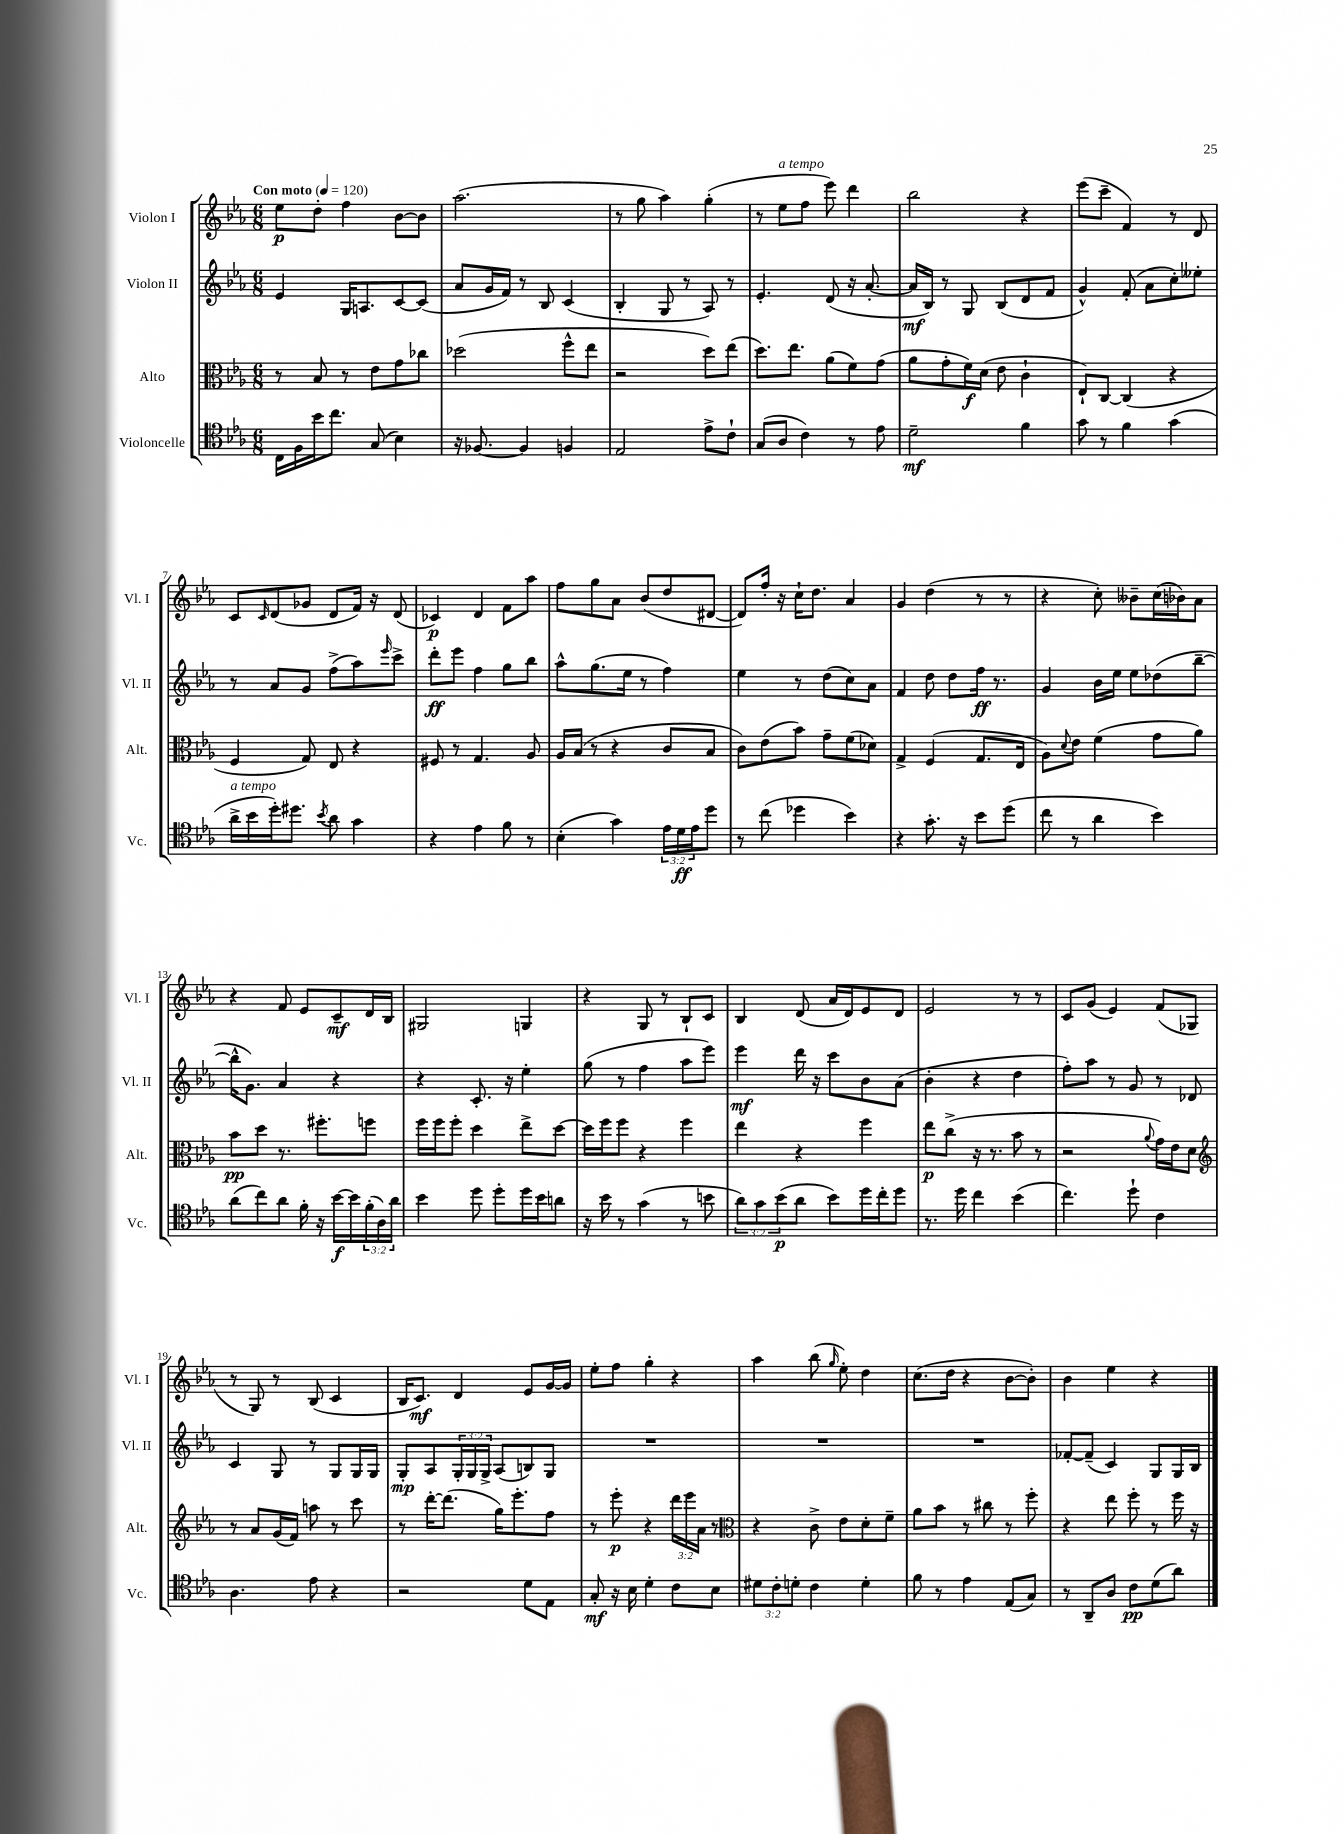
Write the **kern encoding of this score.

**kern	**kern	**kern	**kern
*staff4	*staff3	*staff2	*staff1
*clefC4	*clefC3	*clefG2	*clefG2
*k[b-e-a-]	*k[b-e-a-]	*k[b-e-a-]	*k[b-e-a-]
*M6/8	*M6/8	*M6/8	*M6/8
*MM120	*MM120	*MM120	*MM120
16C	8r	4e-	8ee-
16F	.	.	.
16b-	8B-	.	8dd'
8.cc	.	.	.
.	8r	16G	4ff
.	.	8.A	.
(8G	8e-	.	.
4B-)	8g	[8c	[8b-
.	8cc-	(8c]	8b-]
=	=	=	=
16r	(2dd-	8a-	(2.aa-
[8.F-	.	.	.
.	.	16g	.
.	.	16f)	.
4F-]	.	8r	.
.	.	8B-	.
4F	8ff^^	(4c	.
.	8ee-	.	.
=	=	=	=
2E-	2r	4B-'	8r
.	.	.	8gg
.	.	8G	4aa-)
.	.	8r	.
8e-^	8dd)	8A-)	(4gg'
8c`	(8ee-	8r	.
=	=	=	=
(8G	8.dd)	4.e-'	8r
8A-	.	.	8ee-
.	8.ee-	.	.
4c)	.	.	8ff
.	(8a-	(8d	8eee-)
8r	8f)	16r	4ddd
.	.	[8.a-'	.
8e-	(8g	.	.
=	=	=	=
2d~	8a-	16a-]	2bb-
.	.	16B-)	.
.	8g'	8r	.
.	16f)	8G	.
.	(16d	.	.
.	8e-	(8B-	.
4f	4c`	8d	4r
.	.	8f	.
=	=	=	=
8g	8E-`)	4g^^)	(8eee-
8r	[8C	.	8ccc~
4f	(4C]	(8f'	4f)
.	.	8a-	.
(4g	4r	8cc')	8r
.	.	8ee--'	8d
=	=	=	=
16a-^	4F	8r	8c
16b-	.	.	.
.	.	.	16qqc
16dd')	.	8a-	(8d
8.dd#	.	.	.
.	8G)	8g	8g-
8qb-	.	.	.
8a-	8E-	(8ff^	8d
4g	4r	8aa-)	16f)
.	.	.	16r
.	.	16qqeee-	.
.	.	8ccc^	(8d
=	=	=	=
4r	8F#	8ddd'	4c-)
.	8r	8eee-	.
4e-	4.G	4ff	4d
8f	.	8gg	8f
8r	8A-	8bb-	8aa-
=	=	=	=
(4B-'	16A-	8aa-^^	8ff
.	(16B-	.	.
.	8r	(8.gg	8gg
4g)	4r	.	8a-
.	.	16ee-	.
.	.	8r	(8b-
24e-	8c	4ff)	8dd
24d	.	.	.
24e-	.	.	.
8dd	8B-	.	[8d#
=	=	=	=
8r	8c)	4ee-	8d#])
(8cc	(8e-	.	16ff'
.	.	.	16r
4dd-	8b-)	8r	16cc`
.	.	.	8.dd
.	8g~	(8dd	.
4b-)	(8f	8cc)	4a-
.	8d-)	8a-	.
=	=	=	=
4r	4G^	4f	4g
8.g'	(4F	8dd	(4dd
.	.	8dd	.
16r	.	.	.
8b-	8.G	16ff	8r
.	.	8.r	.
(8dd	.	.	8r
.	16E-	.	.
=	=	=	=
8cc	8A-)	4g	4r
.	8qqd	.	.
8r	8e-	.	.
4a-	(4f	16b-	8cc')
.	.	16ee-	.
.	.	8ee-	8b--~
4b-)	8g	(8dd-	(16cc
.	.	.	16b-)
.	8a-)	[8bb-~	8a-
=	=	=	=
(8a-	8b-	16bb-^^]	4r
.	.	8.g)	.
8cc)	8dd	.	.
8a-	8.r	4a-	8f
16f'	.	.	8e-
16r	8.ff#'	.	.
[16b-	.	4r	8c~
16b-]	.	.	.
(24f'	8ff	.	16d
24A-)	.	.	.
.	.	.	16B-
24a-	.	.	.
=	=	=	=
4b-	16ff	4r	2G#
.	16ff	.	.
.	8ff'	.	.
8dd	4dd	8.c'	.
8dd'	.	.	.
.	.	16r	.
16dd	8ee-^	4ee-'	4G
16b-	.	.	.
8a	[8dd	.	.
=	=	=	=
16r	16dd]	(8gg	4r
16b-	16ff	.	.
8r	8ff	8r	.
(4g	4r	4ff	8G
.	.	.	8r
8r	4ff	8aa-	8B-`
8b	.	8eee-)	8c
=	=	=	=
12a-)	4ee-	4eee-	4B-
12g	.	.	.
(12b-	.	.	.
8a-	4r	16ddd	(8d
.	.	16r	.
8b-)	.	8ccc	16a-
.	.	.	16d)
16dd	4ff	8b-	8e-
16cc'	.	.	.
8dd	.	(8a-	8d
=	=	=	=
8.r	8ee-	4b-'	2e-
.	(8cc^	.	.
16dd	.	.	.
4cc	16r	4r	.
.	8.r	.	.
(4b-	8b-	4dd	8r
.	8r	.	8r
=	=	=	=
4.cc)	2r	8ff')	8c
.	.	8aa-	(8g
.	.	8r	4e-)
8dd`	.	8g	.
.	8qqa-	.	.
4c	16g)	8r	(8f
.	16e-	.	.
.	8d	8d-	8G-
=	=	=	=
*	*clefG2	*	*
4.A-	8r	4c	8r
.	8a-	.	8G)
.	(16g	8G	8r
.	16f)	.	.
8e-	8aa	8r	(8B-
4r	8r	8G	4c
.	8ccc	16G	.
.	.	16G	.
=	=	=	=
2r	8r	8G'	16B-
.	.	.	8.c)
.	[16ddd'	8A-	.
.	(8.ddd]	.	.
.	.	24G'	4d
.	.	24G	.
.	.	24G^	.
.	16gg)	(8A-	.
.	8.eee-'	.	.
8d	.	8B)	8e-
8E-	8ff	8G	[16g
.	.	.	16g]
=	=	=	=
8G'	8r	2.r	8ee-'
16r	8eee-'	.	8ff
16B-	.	.	.
4d'	4r	.	4gg'
8c	24ddd	.	4r
.	24eee-	.	.
.	24a-	.	.
8B-	8r	.	.
=	=	=	=
*	*clefC3	*	*
12d#	4r	2.r	4aa-
12c'	.	.	.
12d'	.	.	.
4c	8c^	.	(8bb-
.	.	.	16qqgg
.	8e-	.	8ee-')
4d'	8d'	.	4dd
.	8f~	.	.
=	=	=	=
8f	8a-	2.r	(8.cc
8r	8b-	.	.
.	.	.	16dd
4e-	8r	.	4r
.	8cc#	.	.
(8E-	8r	.	[8b-
8G)	8ff'	.	8b-'])
=	=	=	=
8r	4r	[8f-'	4b-
8AA-~	.	(8f-~]	.
8A-	8ee-	4c)	4ee-
8c	8ff'	.	.
(8d	8r	8G	4r
8a-)	16ff	16G	.
.	16r	16B-	.
==	==	==	==
*-	*-	*-	*-
